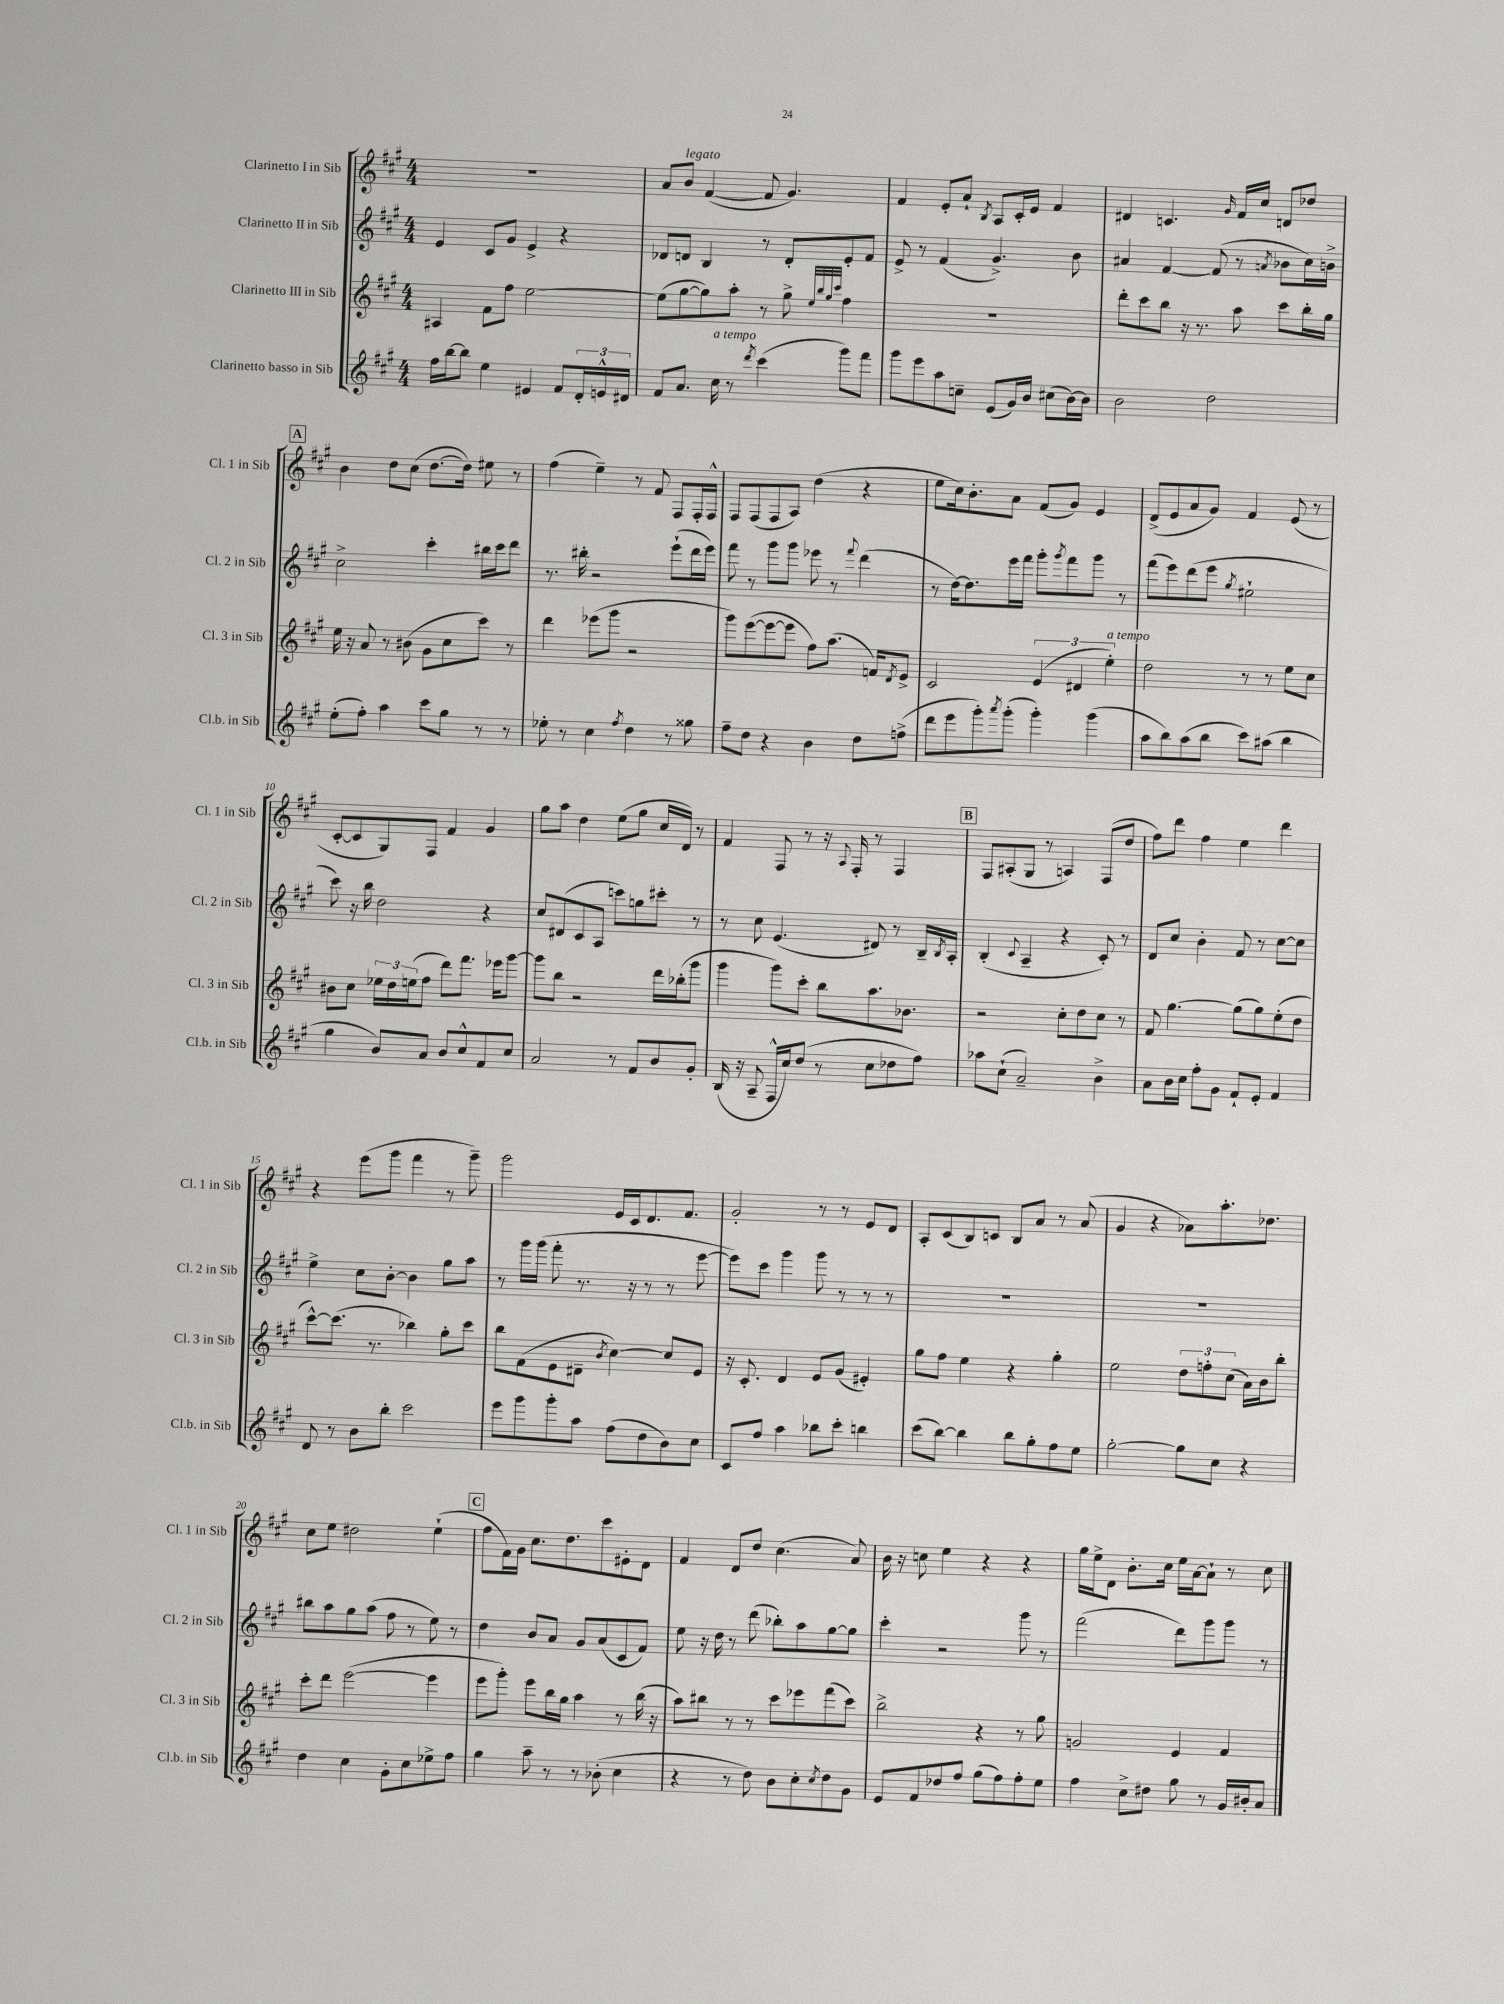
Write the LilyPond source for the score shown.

<<
\new StaffGroup <<
\new Staff = "s0" \with { instrumentName = "Clarinetto I in Sib" shortInstrumentName = "Cl. 1 in Sib" } {
    \clef treble \key a \major \numericTimeSignature \time 4/4
    R1 |
    a'8 b'8^\markup { \italic "legato" } fis'4~( fis'8 gis'4.) |
    fis'4 e'8-. a'8-! \acciaccatura { b8 } a8 cis'16-. e'16 fis'4 |
    dis'4 c'4. \grace { gis'16 } fis'16 cis''16 d'8 des''8 |
    \mark \markup { \box "A" } b'4 d''8 cis''8( d''8.~ d''16) eis''8 r8 |
    fis''4( e''4--) r8 fis'8 fis8 fis16-. fis16-^ |
    fis8 fis8( fis8 a8) d''4( r4 |
    e''8 cis''16) b'8.-. a'8 fis'8( gis'8) e'4 |
    d'8->( e'8 a'8 gis'8) fis'4 e'8( r8 |
    cis'8~-. cis'8 gis8) fis8 fis'4 gis'4 |
    gis''8 a''8 d''4 e''8( gis''8 cis''16 d'16) r8 |
    fis'4 fis8 r8 r16 \appoggiatura { a8 } fis16-. r8 fis4 |
    \mark \markup { \box "B" } fis8 ais8-.( gis8 r8 a4) fis8( d''8 |
    fis''8) d'''8 fis''4 e''4 d'''4 |
    r4 e'''8( gis'''8 fis'''4 r8 gis'''8--) |
    gis'''2 e'16 cis'16 d'8. fis'8. |
    gis'2-. r8 r8 e'8 d'8 |
    a8-. cis'8( b8) c'8 b8 a'8 r8 a'8( |
    gis'4 r4 aes'8) a''8.-. des''8. |
    cis''8 e''8 dis''2 e''4-!( |
    \mark \markup { \box "C" } fis''8 fis'16) gis'16 cis''8. d''8. cis'''8 eis'8-. d'8 |
    fis'4 d'8 d''8 cis''4.( a'8) |
    b'16 r16 c''8 e''4 r4 r4 |
    gis''16 e''16-> d'8 b'8.-. cis''16 e''16 a'16~ a'8-! r8 cis''8 \bar "|." |
}
\new Staff = "s1" \with { instrumentName = "Clarinetto II in Sib" shortInstrumentName = "Cl. 2 in Sib" } {
    \clef treble \key a \major \numericTimeSignature \time 4/4
    e'4 cis'8 gis'8 e'4-> r4 |
    des'8 d'8 b4 r8 d'8-. e'8-. fis'8 |
    e'8-> r8 fis'4( gis'4.->) b'8 |
    ais'4 fis'4~ fis'8( r8 \acciaccatura { a'8 } bes'8 cis''16) b'16-> |
    \mark \markup { \box "A" } cis''2-> cis'''4-. bis''16 cis'''16 d'''8 |
    r8. bis''16-. r2 e'''8-!( d'''16 e'''16) |
    fis'''8 r8 gis'''8 gis'''8 ees'''8 r8 \appoggiatura { fis'''8 } d'''4( |
    r8 d''16~) d''8. e'''16 fis'''16 gis'''8-. \acciaccatura { gis'''8 } fis'''8 gis'''8 r8 |
    fis'''8( e'''8) d'''8( e'''8 \acciaccatura { gis''8 } eis''2-! |
    cis'''8) r16 b''16 d''2 r4 |
    cis''8 dis'8( cis'8 a8 c'''8) g''8 cis'''8-. r8 |
    r8 cis''8 e'4.( dis'8) r8 b16-- \acciaccatura { b8 } a16-. |
    \mark \markup { \box "B" } b4-.( \appoggiatura { cis'8 } a4-- r4 cis'8-.) r8 |
    d'8 cis''8 b'4-. fis'8 r8 cis''8~ cis''8 |
    e''4-> cis''8 b'8~-. b'4 gis''8 a''8 |
    r8 gis'''16 gis'''16( fis'''8-. r8. r16 r8 r8 e'''8~ |
    e'''8) cis'''8 gis'''4 gis'''8 r8 r8 r8 |
    R1 |
    R1 |
    bis''8 a''8 gis''8 a''8( fis''8 r8 e''8) r8 |
    \mark \markup { \box "C" } d''4 b'8 a'8 gis'8 a'8( cis'8 fis'8) |
    e''8 r16 d''16 r8 d'''8( bes''8-.) a''8 gis''8~ gis''8 |
    cis'''4-. r2 gis'''8 r8 |
    fis'''2( d'''8) gis'''8 gis'''8 r8 \bar "|." |
}
\new Staff = "s2" \with { instrumentName = "Clarinetto III in Sib" shortInstrumentName = "Cl. 3 in Sib" } {
    \clef treble \key a \major \numericTimeSignature \time 4/4
    ais4 fis'8 fis''8 e''2~ |
    e''8( gis''8~ gis''8) a''8-. r8 gis''8-> \grace { e''32 b''32 gis''32 cis'''32 } fis''4 |
    R1 |
    d'''8-. cis'''8 b''8 r16 r8. a''8 cis'''8 b''16-. gis''16 |
    \mark \markup { \box "A" } e''16 r16 a'8 r8 bis'8( gis'8 cis''8 cis'''8) r8 |
    d'''4 ees'''8( gis'''8 r2 |
    gis'''8) e'''8~( e'''8~ e'''8 fis''8) a''8.( f'16) \acciaccatura { d'8 } e'8-> |
    cis'2 \tuplet 3/2 { e'4( dis'4 e''4-.^\markup { \italic "a tempo" }) } |
    d''2 r8 r8 e''8 cis''8 |
    bis'8 cis''8 \tuplet 3/2 { ees''16 d''16 e''16( } fis''8 d'''8) fis'''8. ees'''16 gis'''8~ |
    gis'''8 b''8 r2 d'''16 bes''16-.( gis'''8 |
    gis'''4 gis'''8) cis'''8-. b''8 a''8. bes'8. |
    \mark \markup { \box "B" } r2 cis''8-. d''8 cis''8 r8 |
    fis'8 gis''4.~ gis''8( gis''8) e''8-.( d''8 |
    cis'''8~-^) cis'''8.( r8. bes''4) gis''8-. cis'''8 |
    b''8 fis'8( e'8 dis'8-- \acciaccatura { b'8 } cis''4~) cis''8 e'8 |
    r16 cis'8.-. d'4 e'8 gis'8( eis'4-.) |
    gis''8 fis''8 e''4 r4 gis''4-. |
    e''2 \tuplet 3/2 { d''8 f''8-. cis''8( } a'16) b'16 b''8-. |
    cis'''8-. d'''8 e'''2~( e'''4 |
    \mark \markup { \box "C" } e'''8 gis'''8-.) e'''8 b''16 gis''16 a''4 r8 b''16( r16 |
    a''8) bis''8 r8 r8 cis'''8 ees'''8 fis'''8( cis'''8) |
    b''2-> r4 r8 gis''8 |
    g'2 e'4 fis'4 \bar "|." |
}
\new Staff = "s3" \with { instrumentName = "Clarinetto basso in Sib" shortInstrumentName = "Cl.b. in Sib" } {
    \clef treble \key a \major \numericTimeSignature \time 4/4
    fis''16 b''16~ b''8 e''4 eis'4 fis'8 \tuplet 3/2 { d'16-. e'16-^ dis'16 } |
    fis'8 a'8. cis''16^\markup { \italic "a tempo" } r8 \acciaccatura { d'''8 } cis'''4( gis'''8) fis'''8 |
    gis'''8 e'''8 a''8 c''8-- e'8( gis'16) b'16 cis''8( b'16~) b'16 |
    b'2 d''2 |
    \mark \markup { \box "A" } e''8-.( fis''8-.) a''4 cis'''8 gis''8 r8 r8 |
    ees''8-. r8 cis''4 \acciaccatura { fis''8 } d''4 r8 gisis''8 |
    fis''8-- d''8 r4 b'4 d''8 f''8->( |
    d'''8 e'''8 gis'''8-.) \acciaccatura { a'''8 } gis'''8-.( gis'''4-.) gis'''4( |
    a''8 b''8) a''8( b''8 cis'''8) ais''8( b''4 |
    gis''4 b'8) a'8 b'8 cis''8-^ fis'8 cis''8 |
    a'2 r8 fis'8 b'8 gis'8-. |
    b16( r16 a8-- fis16-^ cis''16) d''8( r8 cis''8 des''8 fis''8) |
    \mark \markup { \box "B" } aes''8 cis''8-!( a'2--) b'4-> |
    a'8 b'16 cis''16 fis''8-. gis'8 fis'8-! e'8-. fis'4 |
    d'8 r8 b'8 b''8-. cis'''2 |
    e'''8 gis'''8 gis'''8-. a''8 fis''8( d''8 b'8) cis''8 |
    cis'8 fis''8 a''4 bes''8 cis'''8-. b''4 |
    cis'''8( b''8~) b''4 b''8 gis''8-. fis''8 e''8 |
    gis''2~-. gis''8 cis''8 r4 |
    d''4 cis''4 gis'8-. cis''8 ees''8-> fis''8 |
    \mark \markup { \box "C" } gis''4 a''8-- r8 r8 bes'8-.( cis''4 |
    r4 r8 d''8) b'8 cis''8-. \acciaccatura { cis''8 } d''8 gis'8 |
    e'8 fis'8 des''8 fis''8 gis''8( fis''8) fis''8-. e''8 |
    fis''4 cis''8-> dis''8 gis''8 r8 gis'16 bis'16-. a'8 \bar "|." |
}
>>
>>
